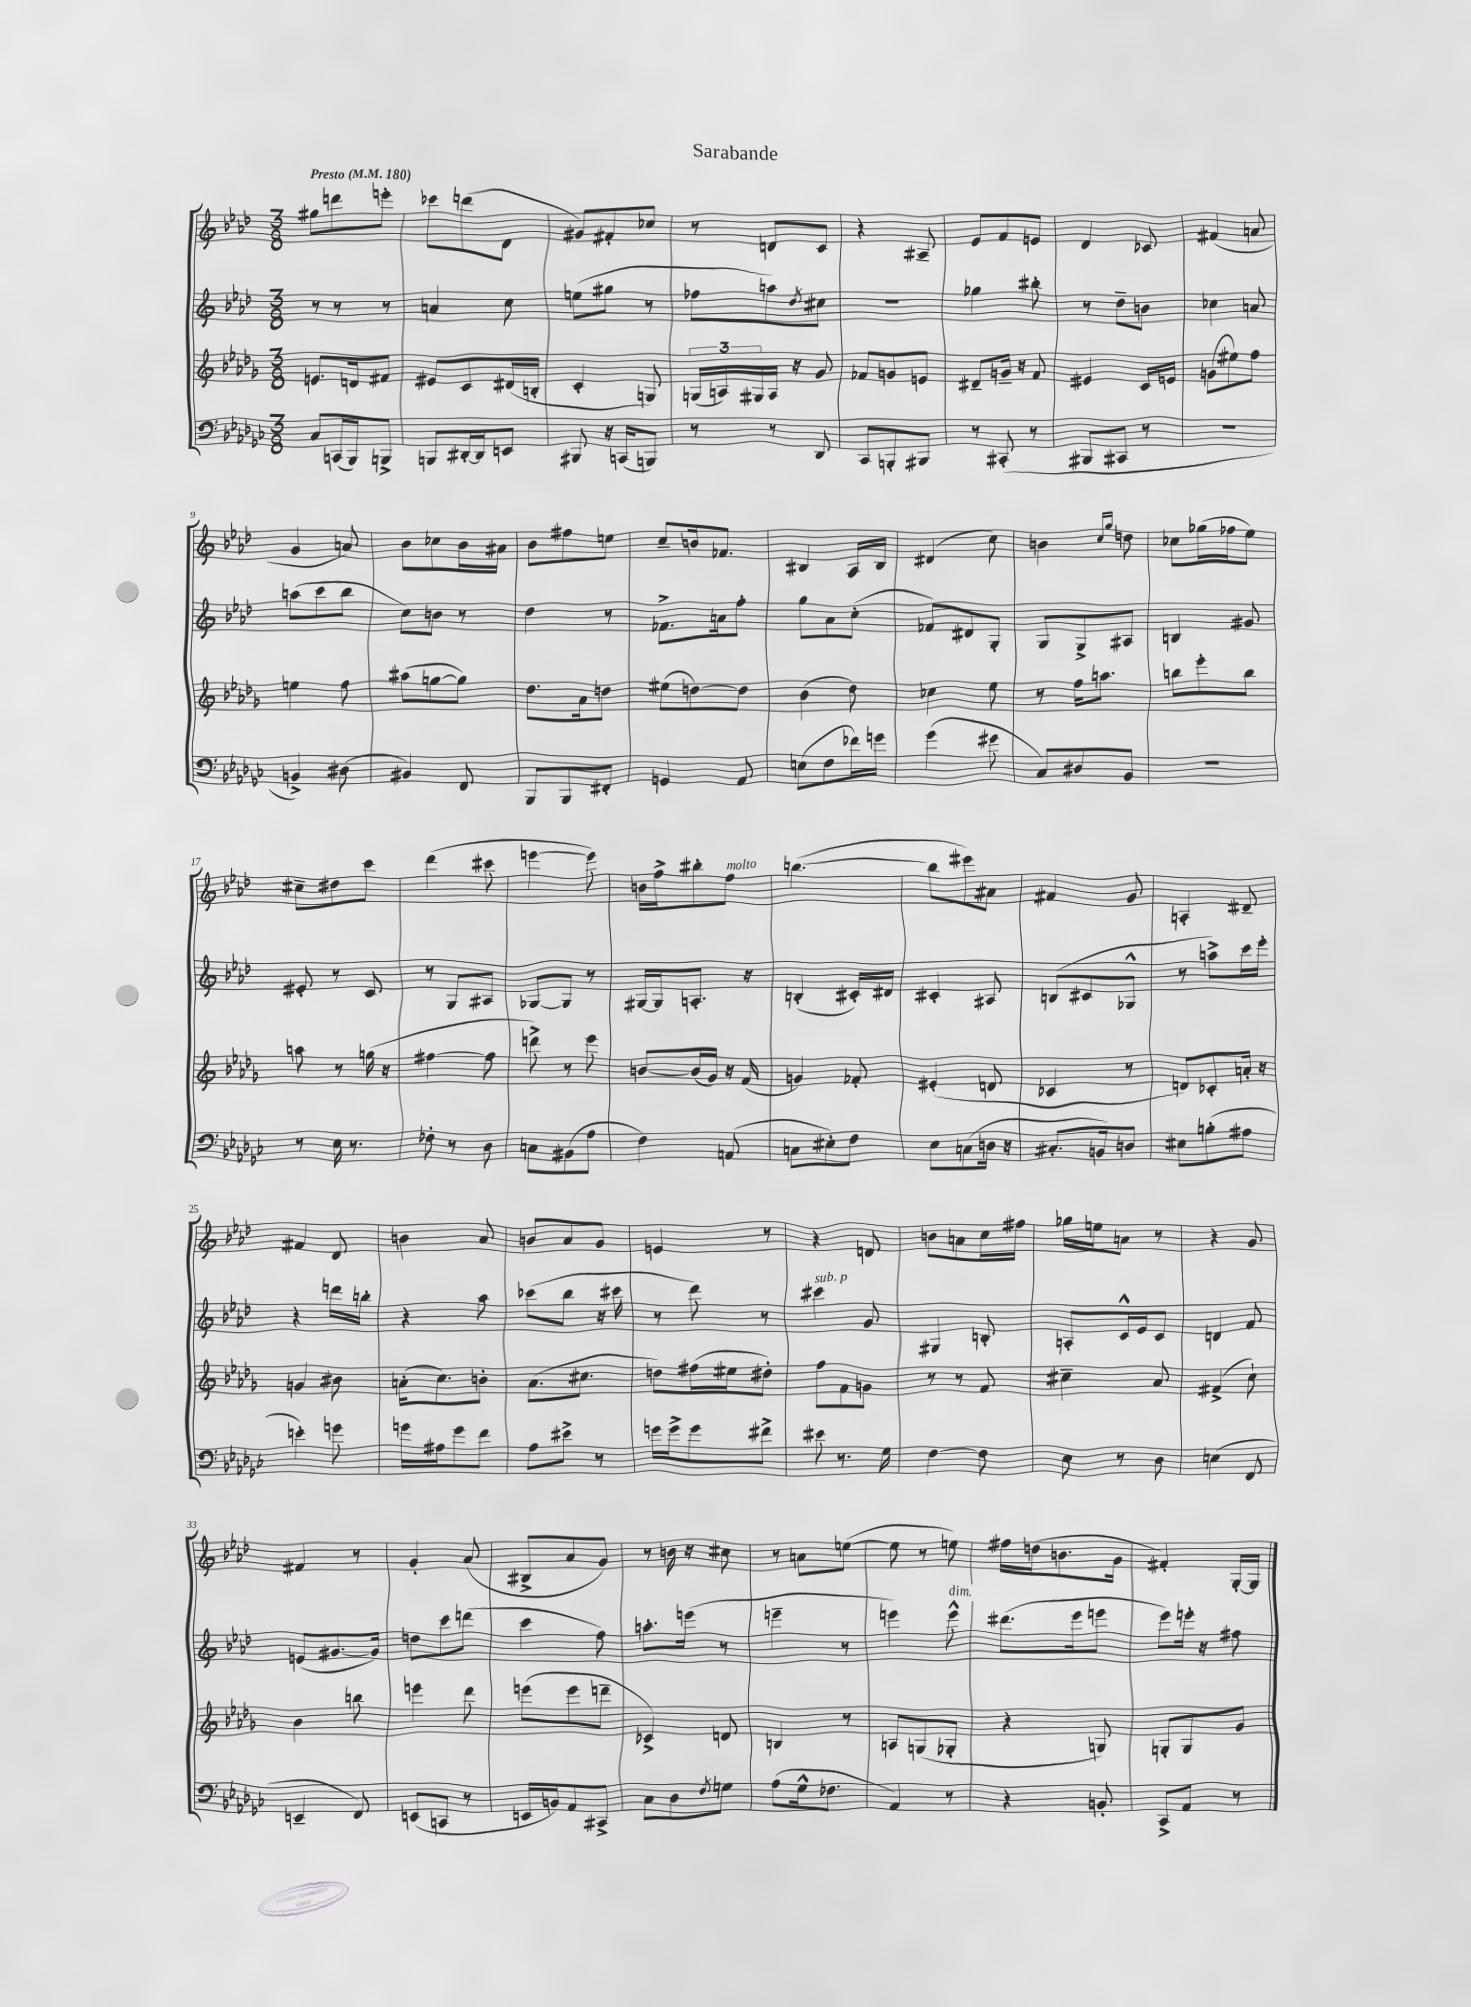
\header { title = "Sarabande" }
<<
\new StaffGroup <<
\new Staff = "s0" {
    \clef treble \key aes \major \numericTimeSignature \time 3/8 \tempo "Presto" 4 = 180
    gis''8 d'''8 e'''8-. |
    ces'''8 d'''8( des'8 |
    gis'8) fis'8-. ces''8 |
    r8 d'8 c'8 |
    r4 ais8-- |
    ees'8 f'8 e'8 |
    des'4 ces'8 |
    fis'4( a'8 |
    g'4 a'8) |
    bes'8 ces''8 bes'16 ais'16 |
    bes'8 fis''8 e''8 |
    c''8-- b'16 fes'8. |
    bis4 aes16 bis16 |
    dis'4( c''8) |
    b'4 \grace { c''16 g''16 } d''8 |
    ces''8 ges''16( fes''16 ees''8) |
    cis''8-- dis''8 c'''8 |
    des'''4( cis'''8 |
    e'''4~ e'''8) |
    b'16 f''16-> bis''8-. f''8^\markup { \italic "molto" } |
    b''4.~( |
    b''8 eis'''8) ais'8 |
    fis'4 g'8 |
    a4-. dis'8-- |
    fis'4 des'8 |
    b'4 aes'8 |
    b'8 aes'8 g'8 |
    e'4 r8 |
    r4 d'8 |
    b'8 a'8 c''16 fis''16 |
    ges''16 e''16 a'8 r8 |
    r4 g'8 |
    fis'4 r8 |
    g'4-. aes'8( |
    bis8-> aes'8 g'8) |
    r8 b'16 r16 cis''8 |
    r8 a'8 e''8~( |
    e''8 r8 e''8) |
    fis''16 d''16( b'8. g'16 |
    fis'4-.) g16~-. g16 \bar "|." |
}
\new Staff = "s1" {
    \clef treble \key aes \major \numericTimeSignature \time 3/8
    r8 r8 r8 |
    a'4 c''8 |
    e''8( gis''8 r8 |
    fes''8 a''8) \acciaccatura { des''8 } cis''8 |
    R4. |
    ges''4 bis''8-. |
    r8 des''8-- b'8 |
    ces''4 a'8 |
    a''8( c'''8 bes''8 |
    c''8) b'8 r8 |
    des''4 r8 |
    fes'8.-> a'16 f''8-. |
    g''8 aes'8 c''8-.( |
    fes'8) dis'8 g8-. |
    g8 g8-> ais8 |
    b4 gis'8 |
    eis'8-. r8 c'8 |
    r8 g8 ais8 |
    ges8~ ges8 r8 |
    gis16~ gis16 a8.-. r16 |
    b4-.( cis'16-.) dis'16 |
    cis'4-. ais8 |
    b8( cis'8 ges8-^ |
    r8 a''8->) c'''16 ees'''16-. |
    r4 d'''16 b''16-. |
    r4 aes''8 |
    ces'''8( bes''8 r16 cis'''16 |
    r8 des'''8) r8 |
    cis'''4^\markup { \italic "sub. p" } g'8 |
    gis4 b8-. |
    a8-. c'16-^ ees'16 c'8 |
    d'4 f'8 |
    e'8( gis'8.~ gis'16) |
    d''8 c'''8 d'''8( |
    c'''4 f''8) |
    a''8.-. e'''16( r8 |
    e'''4-- r8 |
    e'''4) e'''8-^^\markup { \italic "dim." } |
    dis'''8.( ees'''16 e'''8 |
    ees'''8) e'''16-. r16 fis''8 \bar "|." |
}
\new Staff = "s2" {
    \clef treble \key des \major \numericTimeSignature \time 3/8
    e'8. d'16 fis'8 |
    eis'8 c'8 dis'16( b16-. |
    c'4-. g8) |
    \tuplet 3/2 { g16( a16) gis16 } a16 r16 ges'8 |
    fes'8 g'8 e'8 |
    dis'8-- g'16-- r16 f'8 |
    eis'4 c'16 e'16 |
    g'8( eis''8) f''8 |
    e''4 f''8 |
    ais''8( g''8~ g''8) |
    des''8. aes'16 d''8 |
    eis''8( d''8~) d''8 |
    bes'4( des''8) |
    ces''4 ees''8 |
    r8 f''16 a''8. |
    b''8 ees'''8-. b''8 |
    a''8 r8 g''16( r16 |
    fis''4~ fis''8 |
    d'''8->) r8 ees'''8 |
    b'8~ b'16( ges'16) r16 f'16( |
    g'4) fes'8-. |
    eis'4-.( d'8 |
    ces'4 r8 |
    d'8) ces'8-. a'16-. r16 |
    g'4 bis'8 |
    a'16-.( c''8.) b'8-. |
    aes'8.( cis''8. |
    d''8) fis''16( eis''16 dis''8-.) |
    f''8 f'8 g'8 |
    r8 r8 f'8 |
    cis''4-- aes'8 |
    fis'4->( c''8-!) |
    bes'4 b''8 |
    e'''4 des'''8 |
    e'''8( e'''8 d'''8-- |
    ces'4->) d'8 |
    b4 r8 |
    a8 g8( ges8-. |
    r4 g8) |
    g8-. g8 ges'8 \bar "|." |
}
\new Staff = "s3" {
    \clef bass \key ges \major \numericTimeSignature \time 3/8
    ces8 c,16( bes,,16) b,,8-> |
    b,,8 dis,16~-. dis,16 e,8 |
    bis,,8 r16 c,16( b,,8) |
    r8 r8 des,8 |
    ces,8 b,,8-. bis,,8 |
    r8 cis,8-.( r8 |
    bis,,8 cis,8 r8 |
    R4. |
    b,4->) dis8( |
    bis,4) f,8 |
    bes,,8 bes,,8 fis,8-. |
    g,4 aes,8 |
    e8( f8 fes'16) g'16 |
    ges'4( gis'8 |
    ces8) dis8 bes,8 |
    R4. |
    r8 ees16 r8. |
    fes8-. r8 des8 |
    c8 bis,8( aes8 |
    f4) a,8( |
    c8 eis8-.) f8 |
    ees8 c8( d16 r16 |
    cis8.-. b,16) d8 |
    eis8 b8-.( ais8 |
    e'4-.) g'8 |
    g'16 ais16 g'8 f'8 |
    aes8 eis'8-> r8 |
    g'16 g'16-> g'8 fis'8-> |
    eis'8 r8. ges16 |
    f4~ f8 |
    ees8 r8 des8 |
    e4( f,8 |
    e,4-- f,8) |
    e,8( c,8 r8 |
    e,16 b,16) aes,8 cis,8-> |
    ces8 des8 \acciaccatura { f8 } g8 |
    aes8( ges16-^ fes8. |
    aes,4) r8 |
    r4 b,8-. |
    ces,8-> aes,8 r8 \bar "|." |
}
>>
>>
